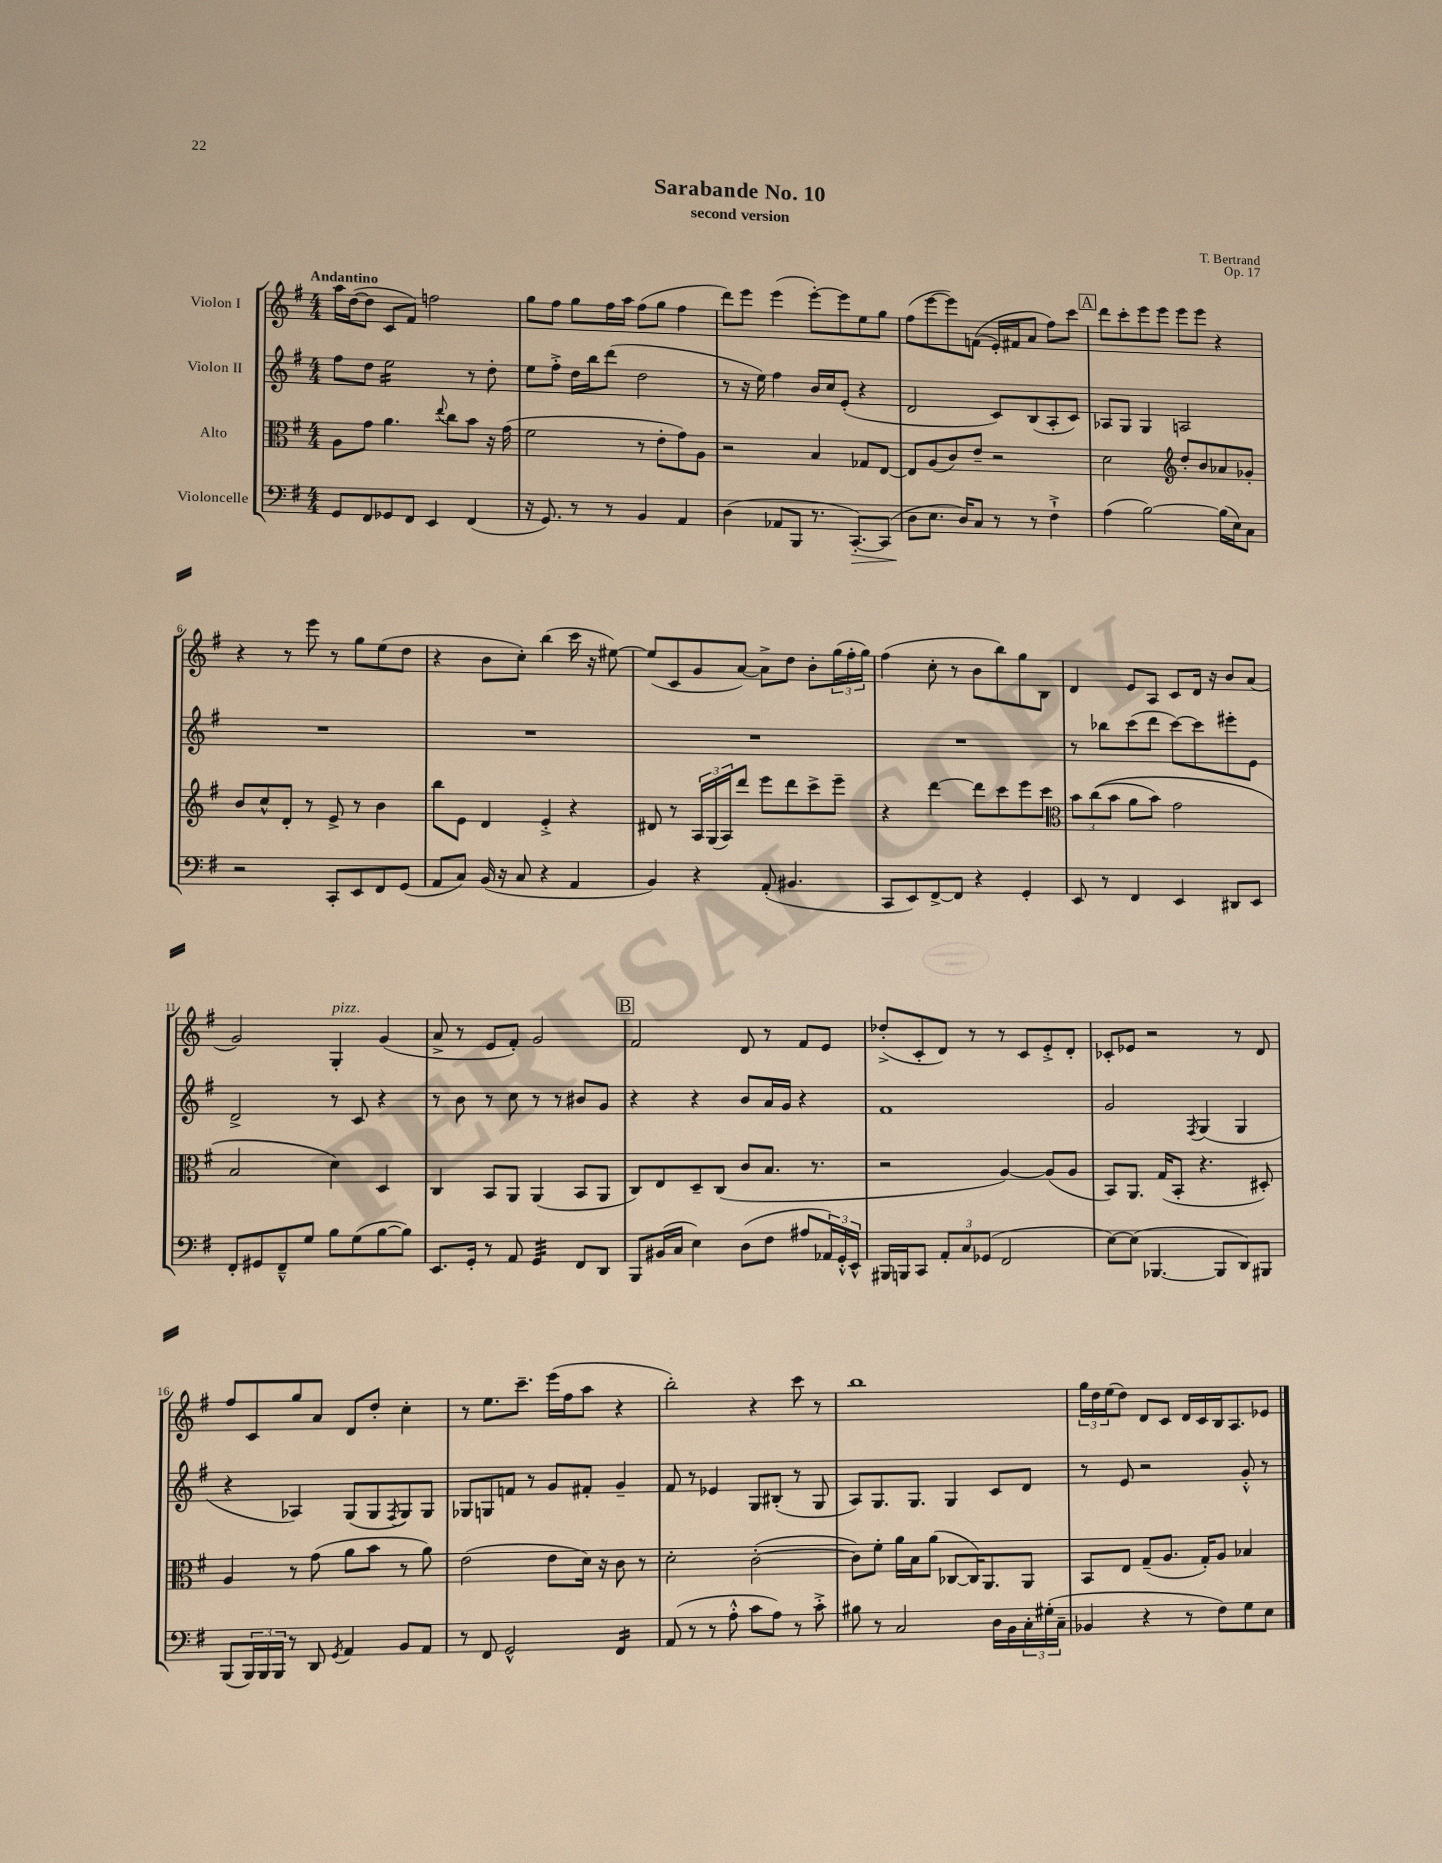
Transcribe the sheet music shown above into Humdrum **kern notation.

**kern	**dynam	**kern	**kern	**kern
*part4	*part4	*part3	*part2	*part1
*staff4	*staff4	*staff3	*staff2	*staff1
*I"Violoncelle	*	*I"Alto	*I"Violon II	*I"Violon I
*clefF4	*	*clefC3	*clefG2	*clefG2
*k[f#]	*	*k[f#]	*k[f#]	*k[f#]
*M4/4	*	*M4/4	*M4/4	*M4/4
=1	=1	=1	=1	=1
!	!	!	!	!LO:TX:a:B:t=Andantino
8GG/L	.	8A\L	8ff#\L	16aa\LL
.	.	.	.	([16dd\J
8FF#/	.	8g\J	8dd\J	8dd\J]
*	*	*	*tremolo	*
8GG-X/	.	4.a\	16ee\LL	8c/L
.	.	.	16ee\	.
8FF#/J	.	.	16ee\	8f#/J)
.	.	.	16ee\	.
4EE/	.	.	16ee\	2ffn\
.	.	.	16ee\	.
.	.	8qqee/	.	.
.	.	8cc\L	16ee\	.
.	.	.	16ee\JJ	.
*	*	*	*Xtremolo	*
(4FF#/	.	8b\J	8r	.
.	.	16r	8dd'\	.
.	.	(16g\	.	.
=2	=2	=2	=2	=2
16r	.	2f#\	8ee\L	8gg\L
8.GG/)	.	.	.	.
.	.	.	8ff#'^\J	8ff#\J
8r	.	.	16dd\LL	8gg\L
.	.	.	16bb\J	.
8r	.	.	(8ddd\J	16ff#\L
.	.	.	.	16aa\JJ
4BB/	.	8r	2dd\	(8ff#\L
.	.	8e'\L	.	8gg\J
4AA/	.	8g\)	.	4ff#\
.	.	8A\J	.	.
=3	=3	=3	=3	=3
(4D\	.	2r	8r	8ddd\L)
.	.	.	16r	8eee\J
.	.	.	16ee\)	.
8AA-X/L	.	.	4ff#\	(4eee\
8BBB/J	.	.	.	.
8.r	.	4B/	16b/LL	[8eee'\L)
.	.	.	16cc/J	.
.	.	.	(8e'/J	8eee\]
!	!LO:HP:b	!	!	!
[8.CC'/L)	>	.	.	.
.	.	8G-X/L	4r	8ee\
(8CC/J]	.	[8E/J	.	8gg\J
=4	=4	=4	=4	=4
8D\L	.	8E/L]	2d/	(8ff#\L
8.E\J	]	(8A/	.	[8eee\
.	.	8c/)	.	8eee\])
16D/KL)	.	.	.	.
8C/J	.	8e~/J	.	((8fn\J
8r	.	2r	8c/L)	16e'/LL)
.	.	.	.	16f#X/J
8r	.	.	(8B/	8a/J
4F#`^\	.	.	8A'/	8ff#\L)
.	.	.	8c/J)	8ccc\J
!!LO:REH:place=s1:t=A
=5	=5	=5	=5	=5
(4A\	.	2d\	8A-X/L	8ddd\L
.	.	.	8G/J	8ccc'\
[2B\)	.	.	4G/	8eee\
.	.	.	.	8eee\J
*	*	*clefG2	*	*
.	.	8dd'/L	2An/	8eee\L
.	.	8b/	.	8eee\J
(16B\LL]	.	8a-X/	.	4r
16E\J)	.	.	.	.
8C\J	.	8g-X'/J	.	.
!!LO:LB:g=z
=6	=6	=6	=6	=6
2r	.	8b/L	1r	4r
.	.	8cc^^/	.	.
.	.	8d'/J	.	8r
.	.	8r	.	8eee\
8CC'/L	.	8e^/	.	8r
8EE/	.	8r	.	8gg\L
8FF#/	.	4b\	.	(8ee\
(8GG/J	.	.	.	8dd\J
=7	=7	=7	=7	=7
8AA/L	.	8bb\L	1r	4r
8C/J)	.	8e\J	.	.
(16BB/	.	4d/	.	8b\L
16r	.	.	.	.
8C/	.	.	.	8cc'\J)
4r	.	4e'^/	.	(4bb\
4AA/	.	4r	.	16ccc\
.	.	.	.	16r
.	.	.	.	[8ee#X\)
=8	=8	=8	=8	=8
4BB/)	.	8d#X/	1r	(8ee#/L]
.	.	8r	.	8c/
4r	.	24A/LL	.	8g/
.	.	(24G/	.	.
.	.	24A/J)	.	.
.	.	8ddd/J	.	[8a/J)
(8AA'/	.	8eee\L	.	8a^\L]
4.BB#X/	.	8ddd\	.	8dd\J
.	.	8ccc^\	.	8b'\L
.	.	8eee~\J	.	(24gg\L
.	.	.	.	24ff#'\
.	.	.	.	24gg\JJ)
=9	=9	=9	=9	=9
8CC/L	.	4r	1r	(4ff#\
8EE/)	.	.	.	.
[8FF#^/	.	[4ddd\	.	8cc'\
8FF#/J]	.	.	.	8r
4r	.	8ddd\L]	.	8b\L
.	.	8ccc\	.	8bb\)
4GG'/	.	8eee\	.	8gg\
.	.	8ccc\J	.	8B\J
=10	=10	=10	=10	=10
*	*	*clefC3	*	*
8EE/	.	12b\L	8r	4d/
.	.	((12cc\	.	.
8r	.	.	8bb-X\L	.
.	.	12b\J	.	.
4FF#/	.	8a\L	(8ccc\	8e/L
.	.	8b\J)	8ddd\J	8A/J
4EE/	.	2g\	[8ccc\L)	8c/L
.	.	.	8ccc\]	16d/Jk
.	.	.	.	16r
8DD#X/L	.	.	8eee#X'\	8b/L
8EE/J	.	.	8e\J	(8a/J
!!LO:LB:g=z
=11	=11	=11	=11	=11
8FF#'/L	.	2B/	2d^/	2g/)
8GG#X/	.	.	.	.
8FF#~^^/	.	.	.	.
8G/J	.	.	.	.
!	!	!	!	!LO:TX:a:i:t=pizz.
8B\L	.	4d\)	8r	4G'/
(8G\	.	.	8c/	.
[8B\	.	4D/	4r	(4g/
8B\J])	.	.	.	.
=12	=12	=12	=12	=12
8.EE/L	.	4C/	8r	8a^/
.	.	.	8b\	8r
16GG'/Jk	.	.	.	.
8r	.	8BB/L	8r	8e/L
8AA/	.	8AA/J	8cc\	8f#'/J)
*tremolo	*	*	*	*
32GG/LLL	.	(4AA/	8r	2g/
32GG/	.	.	.	.
32GG/	.	.	.	.
32GG/	.	.	.	.
32GG/	.	.	8r	.
32GG/	.	.	.	.
32GG/	.	.	.	.
32GG/JJJ	.	.	.	.
*Xtremolo	*	*	*	*
8FF#/L	.	8BB/L	8b#X/L	.
8DD/J	.	8AA/J	8g/J	.
!!LO:REH:place=s1:t=B
=13	=13	=13	=13	=13
8BBB/L	.	8C/L)	4r	2f#/
(16BB#X/L	.	8E/	.	.
16C/JJ	.	.	.	.
4E\)	.	8D~/	4r	.
.	.	(8C/J	.	.
(8D\L	.	8c/L	8b/L	8d/
8F#\J	.	8.B/J	16a/L	8r
.	.	.	16g/JJ	.
8A#X/L	.	.	4r	8f#/L
.	.	8.r	.	.
24AA-X/L)	.	.	.	8e/J
24GG'^^/	.	.	.	.
24EE^^/JJ	.	.	.	.
=14	=14	=14	=14	=14
16BBB#X/LL	.	2r	1f#	(8dd-X'^/L
16BBBn/J	.	.	.	.
8CC/J	.	.	.	8c'/
12AA'/L	.	.	.	8d/J)
12C/	.	.	.	.
.	.	.	.	8r
(12GG-X/J	.	.	.	.
2FF#/	.	[4A/)	.	8r
.	.	.	.	8c/L
.	.	(8A/L]	.	8e'^/
.	.	8A/J	.	8d'/J
=15	=15	=15	=15	=15
[8E\L)	.	8BB/L)	2g/	8c-X'/L
(8E\J]	.	8.AA/J	.	8e-X/J
[4.BBB-X/	.	.	.	2r
.	.	(16G/KL	.	.
.	.	8BB'/J	.	.
.	.	.	8qF#/	.
.	.	4.r	(4G/	.
8BBB-/L]	.	.	.	.
8DD/)	.	.	4G/	8r
8BBB#X/J	.	8D#X'/)	.	8d/
!!LO:LB:g=z
=16	=16	=16	=16	=16
(8BBB/L	.	4A/	4r	8ff#/L
24BBB/L)	.	.	.	8c/
24BBB/	.	.	.	.
24BBB/JJ	.	.	.	.
8r	.	8r	4A-X/)	8gg/
8DD/	.	(8g\	.	8a/J
8qGG/	.	.	.	.
4AA/	.	8a\L	(8G/L	8d/L
.	.	8b\J	8G/	8dd'/J
.	.	.	8qF#/	.
8BB/L	.	8r	8G/)	4cc'\
8AA/J	.	8a\)	8G/J	.
=17	=17	=17	=17	=17
8r	.	(2e\	8G-X/L	8r
8FF#/	.	.	8Gn/	8.ee\L
2GG^^/	.	.	8fn/J	.
.	.	.	.	8.ccc~\J
.	.	.	8r	.
.	.	8e\L	8g/L	(16eee\LL
.	.	.	.	16ff#\J
.	.	16d\Jk)	8f#X'/J	8aa\J
.	.	16r	.	.
*tremolo	*	*	*	*
16FF#/LL	.	8c\	4g~/	4r
16FF#/	.	.	.	.
16FF#/	.	8r	.	.
16FF#/JJ	.	.	.	.
*Xtremolo	*	*	*	*
=18	=18	=18	=18	=18
(8AA/	.	2d'\	8f#/	2bb'\)
8r	.	.	8r	.
8r	.	.	4e-X/	.
8A'^^\	.	.	.	.
8c\L	.	([2c'\	8G/L	4r
8A\J)	.	.	(8B#X'/J	.
8r	.	.	8r	8ccc\
8c'^\	.	.	8G/	8r
=19	=19	=19	=19	=19
8B#X\	.	8c\L])	8A/L)	1bb
8r	.	8f#'\J	8.G/	.
2C/	.	16a\LL	.	.
.	.	16B\J	8.G/J	.
.	.	(8a\J	.	.
.	.	[8C-X/L	4G/	.
.	.	16C-/K])	.	.
.	.	8.AA/	.	.
16D\LL	.	.	8c/L	.
16BB\	.	.	.	.
24C'\	.	8AA/J	8d/J	.
(24G#X'\	.	.	.	.
24C~\JJ	.	.	.	.
=20	=20	=20	=20	=20
4BB-X/	.	8BB/L	8r	24gg\LL
.	.	.	.	24dd\
.	.	.	.	(24ee\J
.	.	8E/J	8e/	8dd\J)
4r	.	(8G~/L	2r	8d/L
.	.	8.A/J	.	8c/J
8r	.	.	.	16d/LL
.	.	16G'/KL)	.	16c/
8F#\L)	.	8A/J	.	16B/J
.	.	.	.	8.A/
8G\	.	4B-X/	8g'^^/	.
8E\J	.	.	8r	8e-X/J
==	==	==	==	==
*-	*-	*-	*-	*-
